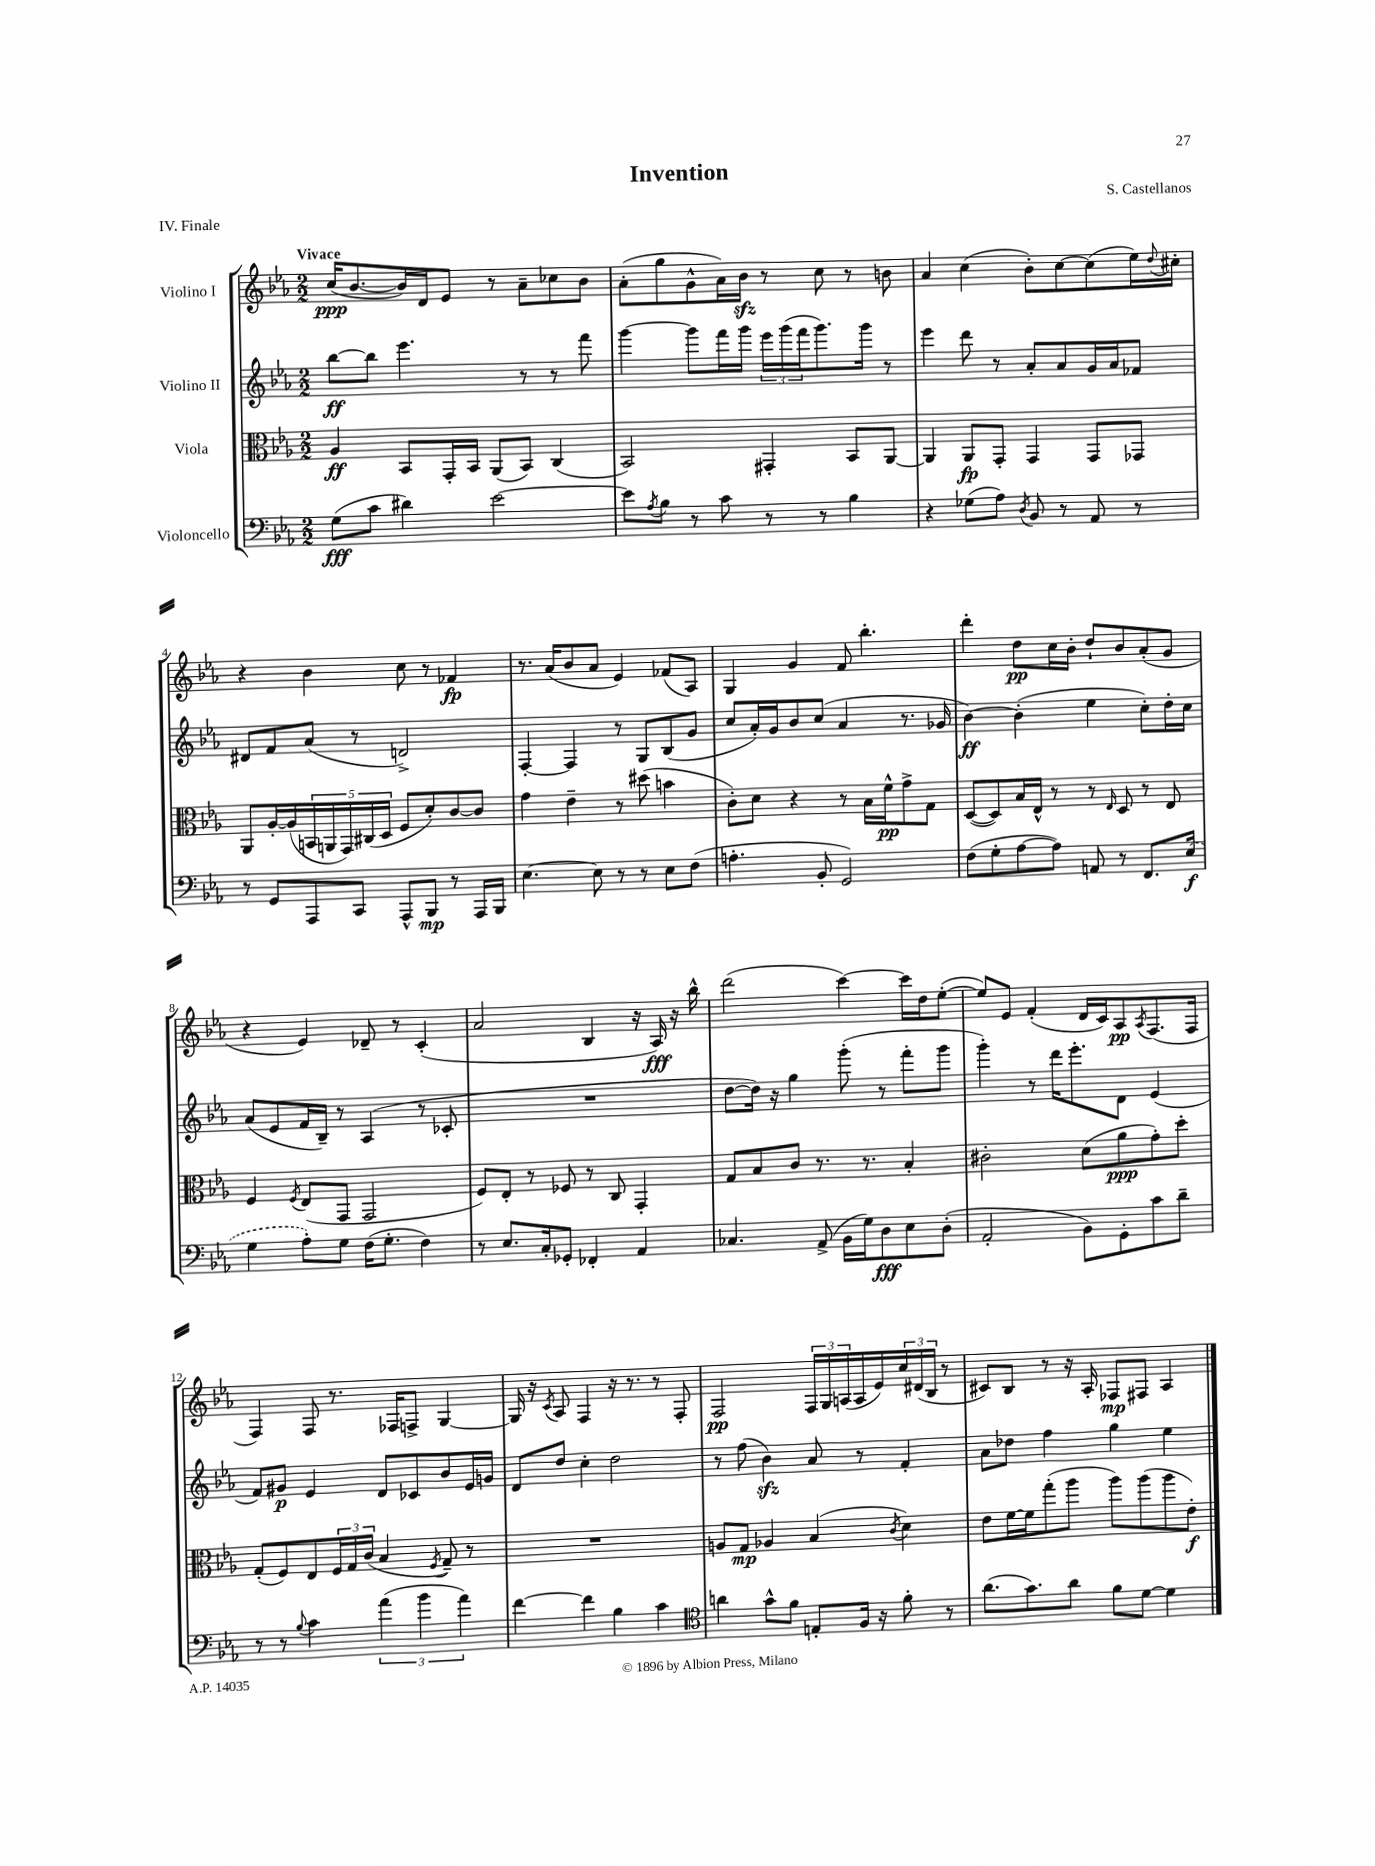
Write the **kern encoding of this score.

**kern	**dynam	**kern	**dynam	**kern	**dynam	**kern	**dynam
*part4	*part4	*part3	*part3	*part2	*part2	*part1	*part1
*staff4	*staff4	*staff3	*staff3	*staff2	*staff2	*staff1	*staff1
*I"Violoncello	*	*I"Viola	*	*I"Violino II	*	*I"Violino I	*
*clefF4	*	*clefC3	*	*clefG2	*	*clefG2	*
*k[b-e-a-]	*	*k[b-e-a-]	*	*k[b-e-a-]	*	*k[b-e-a-]	*
*M2/2	*	*M2/2	*	*M2/2	*	*M2/2	*
=1	=1	=1	=1	=1	=1	=1	=1
!	!	!	!	!	!	!LO:TX:a:B:t=Vivace	!
(8G\L	fff	4A-/	ff	[8bb-\L	ff	(16cc/KL	ppp
.	.	.	.	.	.	[8.b-/	.
8c\J	.	.	.	8bb-\J]	.	.	.
4d#X\)	.	8BB-/L	.	4.eee-\	.	16b-/L])	.
.	.	.	.	.	.	16d/J	.
.	.	16GG'/L	.	.	.	8e-/J	.
.	.	16BB-/JJ	.	.	.	.	.
[2e-\	.	(8AA-/L	.	.	.	8r	.
.	.	8BB-/J)	.	8r	.	8a-~\L	.
.	.	(4C/	.	8r	.	8cc-X\	.
.	.	.	.	8fff\	.	8b-\J	.
=2	=2	=2	=2	=2	=2	=2	=2
8e-\L]	.	2BB-/)	.	[4ggg\	.	(8a-'\L	.
8qA-/	.	.	.	.	.	.	.
8B-\J	.	.	.	.	.	8gg\	.
8r	.	.	.	8ggg\L]	.	8g^^\	.
8c\	.	.	.	16fff\L	.	16a-\L)	.
.	.	.	.	16ggg\JJ	.	16b-zz\JJ	.
8r	.	4GG#X'/	.	24eee-\LL	.	8r	.
.	.	.	.	(24ggg\	.	.	.
.	.	.	.	24fff\J	.	.	.
8r	.	.	.	8.ggg\)	.	8cc\	.
4B-\	.	8BB-/L	.	.	.	8r	.
.	.	.	.	16ggg\Jk	.	.	.
.	.	[8AA-/J	.	8r	.	8bn\	.
=3	=3	=3	=3	=3	=3	=3	=3
4r	.	4AA-/]	.	4eee-\	.	4a-/	.
(8G-X\L	.	8AA-/L	fp	8ddd\	.	(4cc\	.
8A-\J)	.	8GG'/J	.	8r	.	.	.
8qD/	.	.	.	.	.	.	.
8BB-/	.	4GG/	.	8a-'/L	.	8b-'\L)	.
8r	.	.	.	8a-/	.	[8cc\	.
8AA-/	.	8GG/L	.	16g/L	.	(8cc\]	.
.	.	.	.	16a-/J	.	.	.
8r	.	8GG-X/J	.	8f-X/J	.	16ee-\L)	.
.	.	.	.	.	.	8qqdd/	.
.	.	.	.	.	.	16cc#X'\JJ	.
!!LO:LB:g=z
=4	=4	=4	=4	=4	=4	=4	=4
8r	.	8AA-/L	.	8d#X/L	.	4r	.
8GG/L	.	[16A-'/L	.	8f/	.	.	.
.	.	(16A-/]	.	.	.	.	.
8AAA-/	.	20BBn/	.	(8a-/J	.	4b-\	.
.	.	20AAn/	.	.	.	.	.
.	.	20GG/)	.	.	.	.	.
8CC/J	.	.	.	8r	.	.	.
.	.	(20C#X/	.	.	.	.	.
.	.	20D/JJ	.	.	.	.	.
8AAA-^^/L	.	8F/L	.	2dn^/)	.	8cc\	.
8BBB-/J	mp	8d'/)	.	.	.	8r	.
8r	.	[8c/	.	.	.	4f-X/	fp
16AAA-/LL	.	8c/J]	.	.	.	.	.
16BBB-/JJ	.	.	.	.	.	.	.
=5	=5	=5	=5	=5	=5	=5	=5
[4.E-\	.	4g\	.	[4F'/	.	8.r	.
.	.	.	.	.	.	(16a-/KL	.
.	.	4e-~\	.	4F/]	.	8b-/	.
8E-\]	.	.	.	.	.	8a-/J	.
8r	.	8r	.	8r	.	4e-/)	.
8r	.	(8dd#X\	.	8G/L	.	.	.
8E-\L	.	4bn\	.	(8B-/	.	(8f-X/L	.
(8F\J	.	.	.	8g/J	.	8A-/J)	.
=6	=6	=6	=6	=6	=6	=6	=6
4.An'\	.	8c'\L)	.	8cc/L	.	4G/	.
.	.	8d\J	.	16a-'/L)	.	.	.
.	.	.	.	16g/J	.	.	.
.	.	4r	.	8b-/	.	4g/	.
8BB-'/	.	.	.	(8cc/J	.	.	.
2GG/)	.	8r	.	4a-/	.	8f/	.
.	.	16B-\LL	.	.	.	4.bb-'\	.
.	.	16f^^\J	pp	.	.	.	.
.	.	8g^\	.	8.r	.	.	.
.	.	8G\J	.	.	.	.	.
.	.	.	.	16g-X/	.	.	.
=7	=7	=7	=7	=7	=7	=7	=7
(8F\L	.	([8D/L	.	[4b-\)	ff	4ddd'\	.
8G'\	.	8D/])	.	.	.	.	.
[8A-\	.	16B-/L	.	(4b-'\]	.	8dd\L	pp
.	.	16E-^^/JJ	.	.	.	.	.
8A-\J])	.	8r	.	.	.	16cc\L	.
.	.	.	.	.	.	16b-'\JJ	.
8AAn/	.	8r	.	4ee-\	.	8dd`/L	.
.	.	16qqE-/	.	.	.	.	.
8r	.	8D/	.	.	.	8b-/	.
8.FF/L	.	8r	.	8cc'\L)	.	(8a-'/	.
.	.	8E-/	.	16dd'\L	.	8g/J	.
(16E-/Jk	f	.	.	16cc\JJ	.	.	.
!!LO:LB:g=z
=8	=8	=8	=8	=8	=8	=8	=8
4G\	.	4F/	.	(8a-/L	.	4r	.
.	.	.	.	8e-/	.	.	.
.	.	8qF/	.	.	.	.	.
8A-'\L)	.	(8E-/L	.	16f/L	.	4e-/)	.
.	.	.	.	16B-~/JJ)	.	.	.
8G\J	.	8GG/J	.	8r	.	.	.
(16F\KL	.	2GG/	.	(4A-/	.	8d-X~/	.
8.G'\J	.	.	.	.	.	.	.
.	.	.	.	.	.	8r	.
4F\)	.	.	.	8r	.	(4c'/	.
.	.	.	.	8c-X'/	.	.	.
=9	=9	=9	=9	=9	=9	=9	=9
8r	.	8F/L)	.	1r	.	2a-/	.
8.E-/L	.	8E-'/J	.	.	.	.	.
.	.	8r	.	.	.	.	.
16C'/k	.	.	.	.	.	.	.
8GG-X'/J	.	8F-X/	.	.	.	.	.
4FF-X'/	.	8r	.	.	.	4B-/	.
.	.	8C/	.	.	.	.	.
4AA-/	.	4GG'/	.	.	.	16r	.
.	.	.	.	.	.	16A-/)	fff
.	.	.	.	.	.	16r	.
.	.	.	.	.	.	16bb-^^\	.
=10	=10	=10	=10	=10	=10	=10	=10
4.C-X/	.	8G/L	.	[8dd\L	.	(2ddd\	.
.	.	8B-/	.	16dd\Jk])	.	.	.
.	.	.	.	16r	.	.	.
.	.	8c/J	.	4gg\	.	.	.
(8AA-^/	.	8.r	.	.	.	.	.
16BB-\LL	.	.	.	(8ggg'\	.	[4ccc\)	.
16G\J)	.	8.r	.	.	.	.	.
8D\	fff	.	.	8r	.	.	.
8E-\	.	4B-'/	.	8fff'\L	.	16ccc\LL]	.
.	.	.	.	.	.	16dd\J	.
(8D'\J	.	.	.	8ggg\J	.	([8ee-'\J	.
=11	=11	=11	=11	=11	=11	=11	=11
2AA-'/	.	2c#X'\	.	4ggg'\)	.	8ee-/L])	.
.	.	.	.	.	.	8e-/J	.
.	.	.	.	8r	.	(4f'/	.
.	.	.	.	16ddd\KL	.	.	.
.	.	.	.	8.eee-'\	.	.	.
8BB-\L)	.	(8d\L	.	.	.	16d/LL	.
.	.	.	.	.	.	16c/J)	.
8GG'\	.	8a-\	ppp	8d\J	.	8A-/	pp
.	.	.	.	.	.	8qA-/	.
8c\	.	8g'\)	.	(4e-/	.	(8.F/	.
8d~\J	.	8dd'\J	.	.	.	.	.
.	.	.	.	.	.	16F/Jk	.
!!LO:LB:g=z
=12	=12	=12	=12	=12	=12	=12	=12
8r	.	(8G'/L	.	8f/L)	.	4F/)	.
8r	.	8F/)	.	8g#X/J	p	.	.
8qqB-/	.	.	.	.	.	.	.
4c\	.	8E-/	.	4e-/	.	8F/	.
.	.	24F/L	.	.	.	8.r	.
.	.	24G/	.	.	.	.	.
.	.	(24c/JJ	.	.	.	.	.
(6a-\	.	4B-/	.	8d/L	.	.	.
.	.	.	.	.	.	16F-X/KL	.
.	.	.	.	8c-X/	.	8Fn^/J	.
6b-\	.	.	.	.	.	.	.
.	.	8qF/	.	.	.	.	.
.	.	8G~/)	.	8b-/	.	[4G/	.
6a-\)	.	.	.	.	.	.	.
.	.	8r	.	16e-/L	.	.	.
.	.	.	.	16gn/JJ	.	.	.
=13	=13	=13	=13	=13	=13	=13	=13
[4f\	.	1r	.	8d/L	.	16G/]	.
.	.	.	.	.	.	16r	.
.	.	.	.	.	.	8qc/	.
.	.	.	.	8dd/J	.	8A-/	.
4f\]	.	.	.	4cc'\	.	4F/	.
4B-\	.	.	.	2dd\	.	16r	.
.	.	.	.	.	.	8.r	.
4c\	.	.	.	.	.	8r	.
.	.	.	.	.	.	8F'/	.
=14	=14	=14	=14	=14	=14	=14	=14
*clefC4	*	*	*	*	*	*	*
4an\	.	8An/L	.	8r	.	2F/	pp
.	.	8G/J	mp	(8ff\	.	.	.
8g^^\L	.	4A-X/	.	4b-zz\)	.	.	.
8f\J	.	.	.	.	.	.	.
8En'/L	.	(4B-/	.	8a-/	.	24F/LL	.
.	.	.	.	.	.	24G/	.
.	.	.	.	.	.	(24An/	.
16F/Jk	.	.	.	8r	.	16A/	.
16r	.	.	.	.	.	16e-/)	.
.	.	8qc/	.	.	.	.	.
8f'\	.	4d\)	.	4f'/	.	24cc/	.
.	.	.	.	.	.	(24d#X/	.
.	.	.	.	.	.	24B-/JJ	.
8r	.	.	.	.	.	8r	.
=15	=15	=15	=15	=15	=15	=15	=15
(8.a-\L	.	8e-\L	.	8a-\L	.	8c#X/L)	.
.	.	[16f\L	.	8dd-X\J	.	8B-/J	.
8.g\)	.	16f\J]	.	.	.	.	.
.	.	(8gg'\	.	4ff\	.	8r	.
8a-\J	.	8aa-\J	.	.	.	16r	.
.	.	.	.	.	.	16A-'/	.
8f\L	.	8aa-\L)	.	4gg\	.	8F-X/L	mp
[8d\J	.	(8aa-\	.	.	.	8F#X/J	.
4d\]	.	8aa-\	.	4ee-\	.	4A-/	.
.	.	8e-'\J)	f	.	.	.	.
==	==	==	==	==	==	==	==
*-	*-	*-	*-	*-	*-	*-	*-
